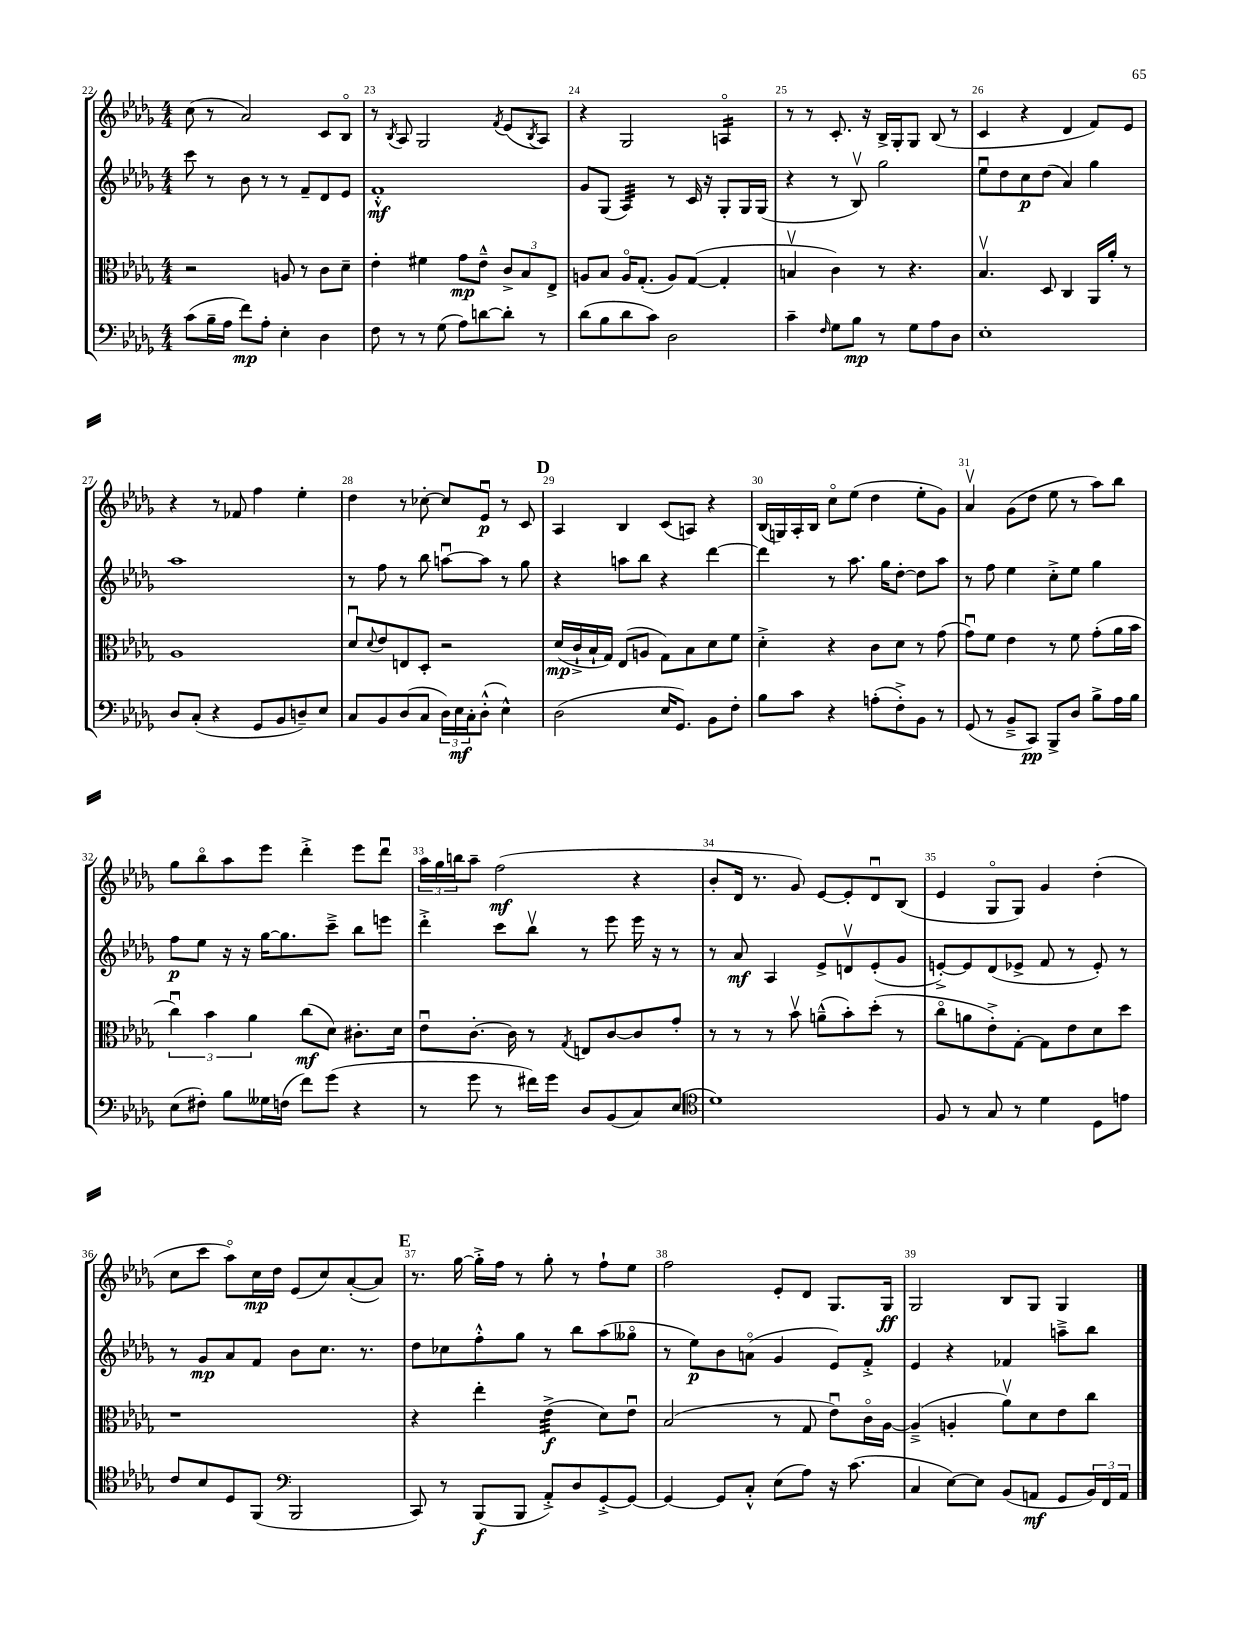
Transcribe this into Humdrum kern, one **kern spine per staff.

**kern	**kern	**kern	**kern
*staff4	*staff3	*staff2	*staff1
*clefF4	*clefC3	*clefG2	*clefG2
*k[b-e-a-d-g-]	*k[b-e-a-d-g-]	*k[b-e-a-d-g-]	*k[b-e-a-d-g-]
*M4/4	*M4/4	*M4/4	*M4/4
(8c	2r	8ccc	(8cc
16B-~	.	8r	8r
16A-	.	.	.
8f)	.	8b-	2a-)
8A-'	.	8r	.
4E-'	8A	8r	.
.	8r	8f~	.
4D-	8c	8d-	8c
.	8d-~	8e-	8B-o
=	=	=	=
8F	4e-'	1f'^^	8r
.	.	.	8qB-
8r	.	.	8A-
8r	4f#	.	2G-
(8G-	.	.	.
8A-)	8g-	.	.
[8d	8e-~^^	.	.
.	.	.	8qf
8d']	12c^	.	(8e-
.	12B-	.	.
.	.	.	8qB-
8r	.	.	8A-)
.	12E-^	.	.
=	=	=	=
(8d-	8A	8g-	4r
8B-	8B-	(8G-	.
8d-	16Ao	4A-)	2G-
.	(8.G-'	.	.
8c)	.	.	.
2D-	8A)	8r	.
.	([8G-	16c	.
.	.	16r	.
.	4G-']	8G-'	4Ao
.	.	16G-	.
.	.	(16G-	.
=	=	=	=
4c~	4Bv	4r	8r
.	.	.	8r
16qqF	.	.	.
8G-	4c)	8r	8.c'
8B-	.	8B-v)	.
.	.	.	16r
8r	8r	2gg-	16B-^
.	.	.	16G-'
8G-	4.r	.	8G-
8A-	.	.	(8B-
8D-	.	.	8r
=	=	=	=
1E-'	4.B-v	8ee-u	4c
.	.	8dd-	.
.	.	8cc	4r
.	8D-	(8dd-	.
.	4C	4a-)	4d-
.	16AA-	4gg-	8f)
.	16a-'	.	.
.	8r	.	8e-
=	=	=	=
8D-	1A-	1aa-	4r
(8C'	.	.	.
4r	.	.	8r
.	.	.	8f-
8GG-	.	.	4ff
8BB-	.	.	.
8D~)	.	.	4ee-'
8E-	.	.	.
=	=	=	=
8C	8d-u	8r	4dd-
.	8qqd-	.	.
8BB-	8e-	8ff	.
(8D-	8E	8r	8r
8C	8D-'	8bb-	[8cc-'
24D-)	2r	[8aau	8cc-]
24E-	.	.	.
24C'	.	.	.
(8D-'^^	.	8aa]	8e-u
4E-^^)	.	8r	8r
.	.	8gg-	8c
=	=	=	=
(2D-	(16d-	4r	4A-
.	16c`^	.	.
.	16B-`	.	.
.	16G-)	.	.
.	(8E-	8aa	4B-
.	8A	8bb-	.
16E-	8G-)	4r	(8c
8.GG-)	.	.	.
.	8B-	.	8A)
8BB-	8d-	[4ddd-	4r
8F'	8f	.	.
=	=	=	=
8B-	4d-'^	4ddd-]	(16B-
.	.	.	16G)
8c	.	.	16A-'
.	.	.	16B-
4r	4r	8r	8cco
.	.	8.aa-	(8ee-
(8A'	8c	.	4dd-
.	.	16gg-	.
8F'^)	8d-	[8dd-'	.
8BB-	8r	8dd-]	8ee-'
8r	(8g-	8aa-	8g-)
=	=	=	=
(8GG-	8g-u)	8r	4a-v
8r	8f	8ff	.
8BB-~^	4e-	4ee-	(8g-
8CC)	.	.	8dd-
8BBB-^	8r	8cc'^	8ee-
8D-	8f	8ee-	8r
8B-^	(8g-'	4gg-	8aa-)
16A-	16a-	.	8bb-
16B-	16b-	.	.
=	=	=	=
(8E-	6ccu)	8ff	8gg-
8F#')	.	8ee-	8bb-o
.	6b-	.	.
8B-	.	16r	8aa-
.	.	16r	.
.	6a-	.	.
16G--	.	[16gg-	8eee-
(16F	.	8.gg-]	.
8f)	(8cc	.	4ddd-'^
(8g-	8d-)	8ccc~^	.
4r	8.c#'	8bb-	8eee-
.	.	8eee	8ddd-u
.	16d-	.	.
=	=	=	=
8r	8e-u	4ddd-'^	24aa-
.	.	.	24gg-
.	.	.	24bb
8g-	[8.c'	.	8aa-~
8r	.	8ccc	(2ff
.	16c]	.	.
16f#)	8r	8bb-v	.
16g-	.	.	.
.	8qG-	.	.
8D-	8E	8r	.
(8BB-	[8c	8eee-	.
8C)	8c]	16eee-	4r
.	.	16r	.
(8E-	8g-'	8r	.
=	=	=	=
*clefC4	*	*	*
1d-)	8r	8r	8b-'
.	8r	8a-	16d-
.	.	.	8.r
.	8r	4A-	.
.	8b-v	.	8g-)
.	(8a~^^	8e-^	[8e-
.	8b-')	8dv	8e-']
.	(8dd-'	(8e-'	8d-u
.	8r	8g-	(8B-
=	=	=	=
8F	8cco	[8e'^)	4e-
8r	8a	8e]	.
8G-	8e-'^)	(8d-	8G-o
8r	[8G-'	8e-^	8G-)
4d-	8G-]	8f	4g-
.	8e-	8r	.
8D-	8d-	8e-')	(4dd-'
8e	8dd-	8r	.
=	=	=	=
8c	1r	8r	8cc
8B-	.	8g-	8ccc
8D-	.	8a-	8aa-o)
(8FF	.	8f	16cc
.	.	.	16dd-
*clefF4	*	*	*
2BBB-	.	8b-	(8e-
.	.	8.cc	8cc)
.	.	.	([8a-'
.	.	8.r	.
.	.	.	8a-])
=	=	=	=
8CC)	4r	8dd-	8.r
8r	.	8cc-	.
.	.	.	[16gg-
(8BBB-	4ee-'	8ff'^^	16gg-'^]
.	.	.	16ff
8BBB-	.	8gg-	8r
8AA-'^)	(4e-^	8r	8gg-'
8D-	.	8bb-	8r
[8GG-'^	8d-)	(8aa-	8ff`
8GG-_	8e-u	8gg--o	8ee-
=	=	=	=
4GG-_	(2B-	8r	2ff
.	.	8ee-)	.
8GG-]	.	8b-	.
8C'^^	.	(8ao	.
(8E-	8r	4g-	8e-'
8A-)	8G-	.	8d-
16r	8e-u)	8e-)	8.G-
(8.c	.	.	.
.	16co	8f'^	.
.	[16A-	.	16G-
=	=	=	=
4C	(4A-~^]	4e-	2G-
[8E-)	4A'	4r	.
8E-]	.	.	.
(8BB-	8a-v)	4f-	8B-
8AA	8d-	.	8G-
8GG-	8e-	8aa~^	4G-
24BB-)	8cc	8bb-	.
24FF	.	.	.
24AA	.	.	.
==	==	==	==
*-	*-	*-	*-
